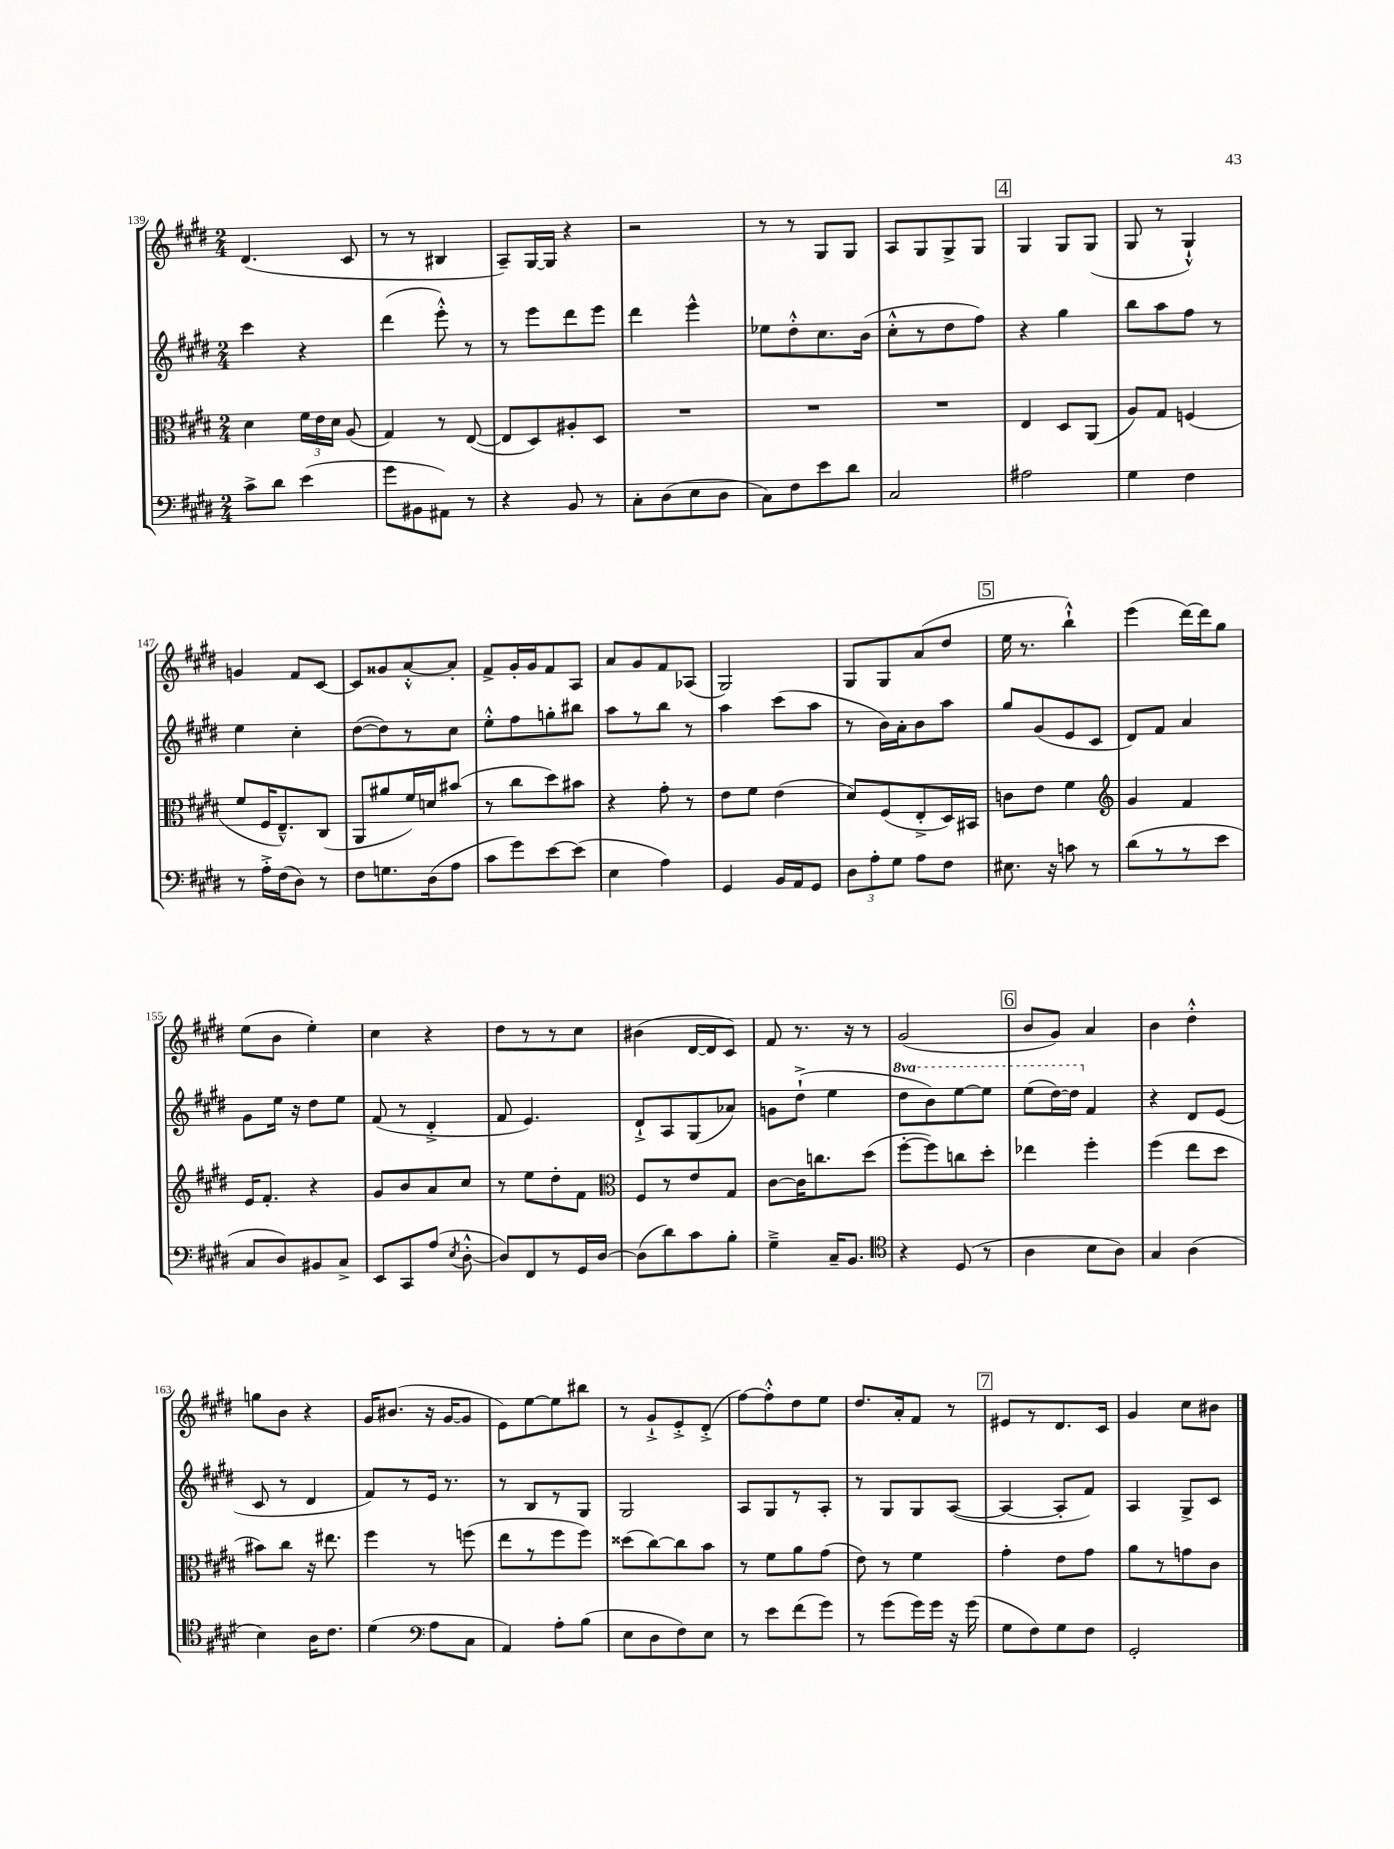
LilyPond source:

<<
\new StaffGroup <<
\new Staff = "s0" {
    \clef treble \key e \major \numericTimeSignature \time 2/4
    \autoBeamOff dis'4.( cis'8 |
    r8 r8 bis4 |
    a8[--) gis16~ gis16] r4 |
    r2 |
    r8 r8 gis8[ gis8] |
    a8[ gis8 gis8-> gis8] |
    \mark \markup { \box "4" } gis4 gis8[ gis8]( |
    gis8 r8 gis4-!-^) |
    g'4 fis'8[ cis'8]~ |
    cis'8[ gisis'8 a'8~-.-^ a'8]-. |
    fis'8[-> gis'16-. gis'16 fis'8 a8] |
    a'8[ gis'8 fis'8 aes8]( |
    gis2) |
    gis8[ gis8 a'8( dis''8] |
    \mark \markup { \box "5" } e''16 r8. b''4-!-^) |
    e'''4( dis'''16[~) dis'''16 gis''8] |
    e''8[( b'8] e''4-.) |
    cis''4 r4 |
    dis''8[ r8 r8 cis''8] |
    bis'4( dis'16[~ dis'16 cis'8]) |
    fis'8 r8. r16 r8 |
    gis'2( |
    \mark \markup { \box "6" } b'8[ gis'8]) a'4 |
    b'4 dis''4-.-^ |
    g''8[ b'8] r4 |
    gis'16[ bis'8.]( r16 gis'16[~ gis'8] |
    e'8[) e''8~ e''8 bis''8] |
    r8 gis'8[-!-> e'8-.-> dis'8]-.->( |
    fis''8[~) fis''8-.-^ dis''8 e''8] |
    dis''8.[ a'16-. fis'8] r8 |
    \mark \markup { \box "7" } eis'8[ r8 dis'8. cis'16] |
    gis'4 cis''8[ bis'8] \bar "|." |
}
\new Staff = "s1" {
    \clef treble \key e \major \numericTimeSignature \time 2/4 \set Staff.ottavationMarkups = #ottavation-simple-ordinals
    \autoBeamOff cis'''4 r4 |
    dis'''4( e'''8-.-^) r8 |
    r8 e'''8[ dis'''8 e'''8] |
    dis'''4 e'''4-^ |
    ees''8[ dis''8-.-^ cis''8. b'16]( |
    cis''8[-.-^ r8 dis''8 fis''8]) |
    \mark \markup { \box "4" } r4 gis''4 |
    b''8[ a''8 fis''8] r8 |
    e''4 cis''4-. |
    dis''8[~( dis''8) r8 cis''8] |
    e''8[-.-^ fis''8 g''8-. bis''8] |
    a''8[ r8 b''8] r8 |
    a''4 cis'''8[( a''8] |
    r8 b'16[) a'16-. b'8 a''8] |
    \mark \markup { \box "5" } gis''8[ gis'8( e'8 cis'8] |
    dis'8[) fis'8] a'4 |
    gis'8[ e''16] r16 dis''8[ e''8] |
    fis'8( r8 dis'4-.-> |
    fis'8 e'4.) |
    dis'8[-!-> a8 gis8( aes'8]) |
    g'8[ dis''8]-!->( e''4 |
    \ottava #1 dis'''8[ b''8) e'''8~ e'''8] |
    \mark \markup { \box "6" } e'''8[( dis'''16~) dis'''16] \ottava #0 fis'4 |
    r4 dis'8[ e'8]( |
    cis'8 r8 dis'4 |
    fis'8[) r8 e'16] r8. |
    r8 b8[ r8 gis8] |
    gis2 |
    a8[ gis8 r8 a8]-. |
    r8 gis8[ gis8 a8]~( |
    \mark \markup { \box "7" } a4~ a8[-. fis'8]) |
    a4 gis8[-> cis'8] \bar "|." |
}
\new Staff = "s2" {
    \clef alto \key e \major \numericTimeSignature \time 2/4
    \autoBeamOff dis'4 \tuplet 3/2 { fis'16[ e'16 dis'16] } a8( |
    gis4) r8 e8~( |
    e8[ dis8) ais8-. dis8] |
    R2 |
    R2 |
    R2 |
    \mark \markup { \box "4" } e4 dis8[ a,8]( |
    a8[) gis8] f4( |
    fis'8[ fis16 e8.---^) cis8]( |
    a,8[ ais'8 fis'16) d'16 bis'8]( |
    r8 cis''8[ dis''8) bis'8] |
    r4 gis'8-. r8 |
    e'8[ fis'8] e'4( |
    dis'8[) fis8( e8-.-> dis16) bis,16] |
    \mark \markup { \box "5" } c'8[ e'8] fis'4 |
    \clef treble gis'4 fis'4 |
    e'16[ fis'8.]-. r4 |
    gis'8[ b'8 a'8 cis''8] |
    r8 e''8[ dis''8-. fis'8] |
    \clef alto fis8[ r8 e'8 gis8] |
    cis'8[~ cis'16 c''8. dis''8]( |
    fis''8[~-. fis''8) c''8 dis''8]-. |
    \mark \markup { \box "6" } ees''4 fis''4-. |
    fis''4( e''8[ dis''8] |
    bis'8[) cis''8] r16 eis''8. |
    fis''4 r8 f''8( |
    e''8[ r8 fis''8 fis''8]) |
    disis''8[( cis''8~) cis''8 b'8] |
    r8 fis'8[ a'8 gis'8]( |
    e'8) r8 fis'4 |
    \mark \markup { \box "7" } gis'4-. e'8[ gis'8] |
    a'8[ r8 g'8 cis'8] \bar "|." |
}
\new Staff = "s3" {
    \clef bass \key e \major \numericTimeSignature \time 2/4
    \autoBeamOff cis'8[-> dis'8] e'4( |
    gis'8[ bis,8 ais,8]) r8 |
    r4 b,8 r8 |
    cis8[-. dis8( e8 dis8] |
    cis8[) fis8 e'8 dis'8] |
    cis2 |
    \mark \markup { \box "4" } ais2 |
    gis4 fis4 |
    r8 a16[-.-> fis16( dis8]) r8 |
    fis8[ g8. dis16( a8] |
    cis'8[ gis'8) e'8~ e'8]( |
    e4 a4) |
    gis,4 b,16[ a,16 gis,8] |
    \tuplet 3/2 { dis8[ a8-. gis8] } a8[ fis8] |
    \mark \markup { \box "5" } eis8. r16 c'8 r8 |
    dis'8[( r8 r8 e'8] |
    cis8[ dis8) bis,8 cis8]-> |
    e,8[ cis,8 a8]( \acciaccatura { e8 } dis8~-.-^ |
    dis8[) fis,8 r8 gis,16 dis16]~ |
    dis8[( dis'8) cis'8 b8]-. |
    gis4---> cis16[-- b,8.] |
    \clef tenor r4 dis8( r8 |
    \mark \markup { \box "6" } a4 b8[ a8]) |
    gis4 a4( |
    b4) a16[ cis'8.] |
    dis'4( \clef bass a8[ cis8] |
    a,4) a8[-. b8]( |
    e8[ dis8 fis8) e8] |
    r8 e'8[ fis'8( gis'8]) |
    r8 gis'8[( gis'16) gis'16] r16 gis'16( |
    \mark \markup { \box "7" } gis8[ fis8) gis8 fis8] |
    gis,2-. \bar "|." |
}
>>
>>
\layout { \context { \Score currentBarNumber = #139 } }
